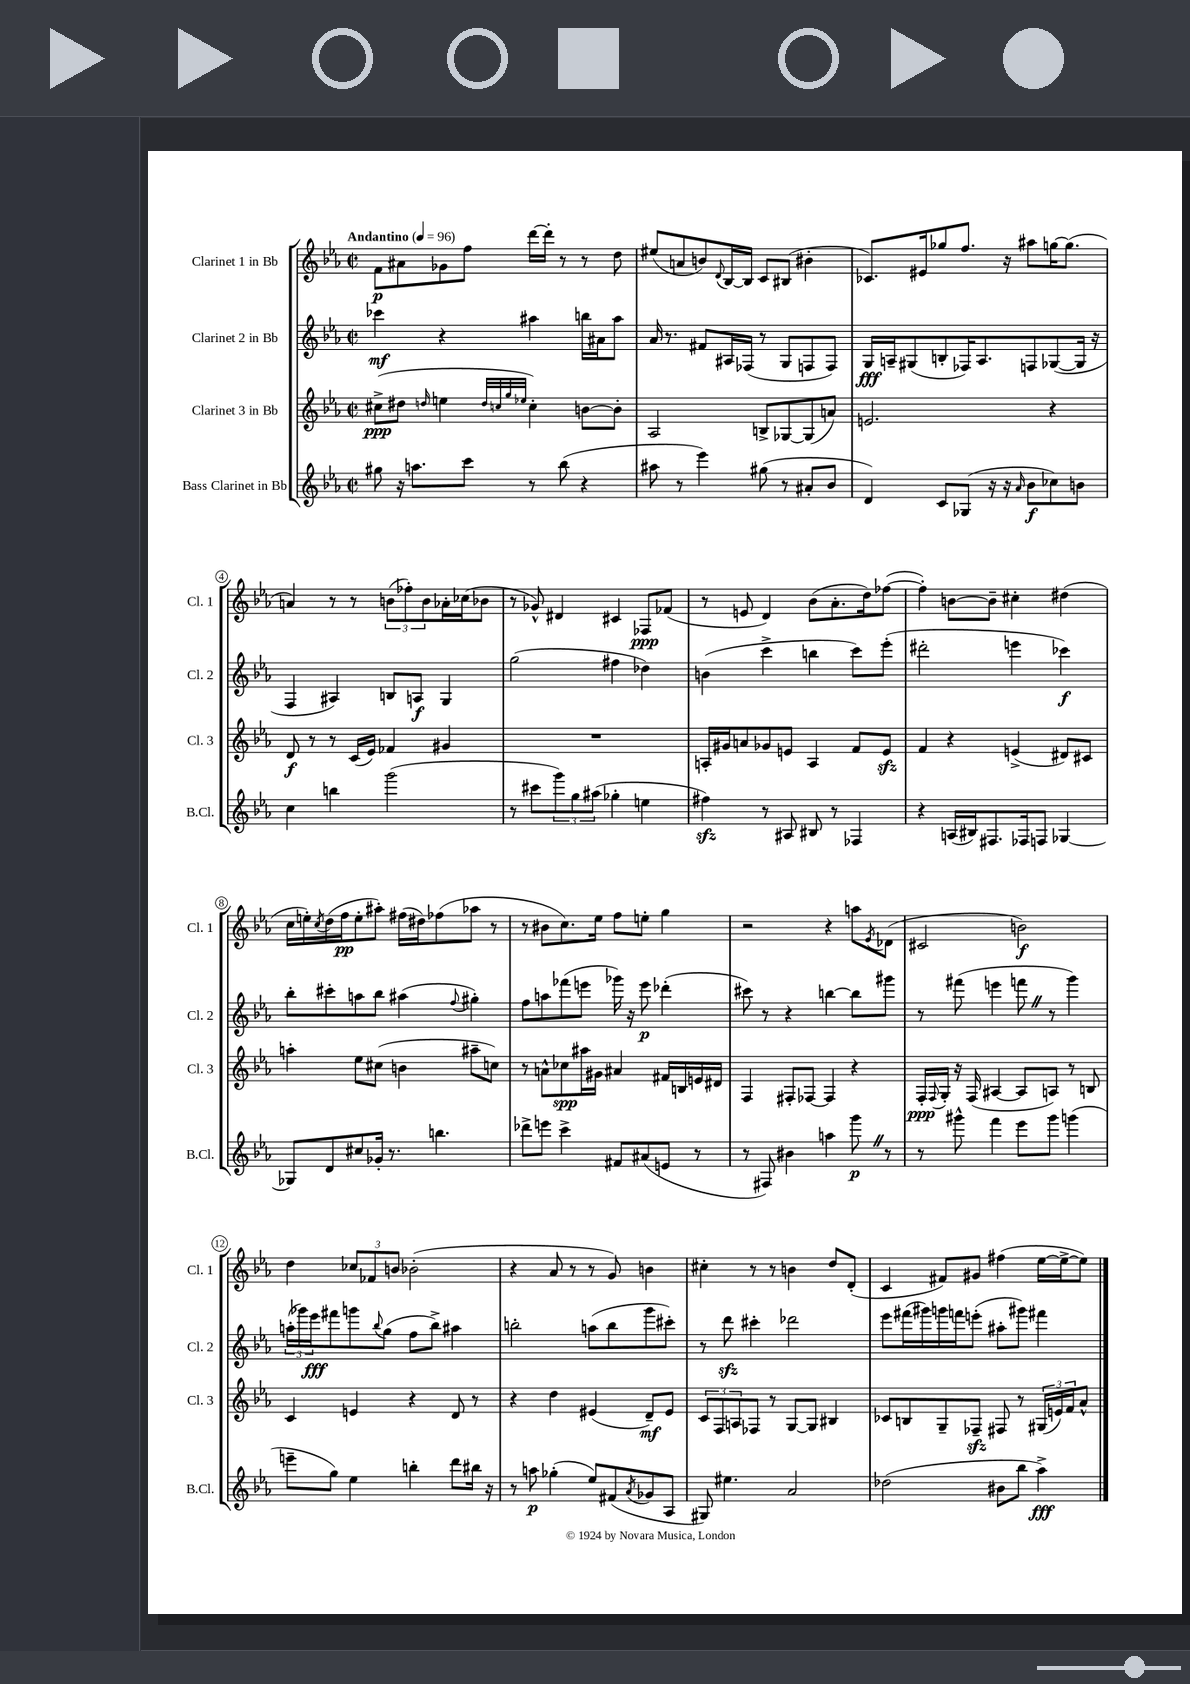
<<
\new StaffGroup <<
\new Staff = "s0" \with { instrumentName = "Clarinet 1 in Bb" shortInstrumentName = "Cl. 1" } {
    \clef treble \key ees \major \defaultTimeSignature \time 2/2 \tempo "Andantino" 4 = 96
    f'8\p ais'8 ges'8 f''8 d'''16~ d'''16-. r8 r8 d''8 |
    eis''8( a'8 b'8) \appoggiatura { d'8 } bes16~ bes16 c'8 bis8( bis'4-. |
    ces'8.) eis'16 ges''8 f''8. r16 ais''8 g''16~ g''8.( |
    a'4) r8 r8 \tuplet 3/2 { b'8( fes''8-.) b'8 } aes'16-. ces''16( bes'8 |
    r8 ges'8-^) dis'4 cis'4 fes8\ppp fes'8( |
    r8 e'8 d'4) bes'8( aes'8.-. d''16) fes''8~( |
    fes''4-.) b'8~ b'8-- cis''4-. dis''4( |
    c''16 e''16-.) \acciaccatura { c''8 } d''16( f''16\pp e''8-. ais''8-.) fis''16( dis''16) fes''8( aes''8 r8 |
    r8 bis'8 c''8.) ees''16 f''8 e''8-. g''4 |
    r2 r4 a''8 \acciaccatura { ees'8 } des'8( |
    cis'2 b'2\f) |
    d''4 \tuplet 3/2 { ces''8 fes'8 b'8 } bes'2-.( |
    r4 aes'8 r8 r8 g'8) b'4 |
    cis''4-. r8 r8 b'4 d''8 d'8-.( |
    c'4 fis'8) gis'8 fis''4( ees''16~ ees''16~-> ees''8) \bar "|." |
}
\new Staff = "s1" \with { instrumentName = "Clarinet 2 in Bb" shortInstrumentName = "Cl. 2" } {
    \clef treble \key ees \major \defaultTimeSignature \time 2/2
    ces'''4\mf r4 ais''4 b''16 ais'16 ais''8 |
    aes'16 r8. fis'8 ais16 fes16( r8 g8 f8 f8) |
    g16\fff a16-- gis8( b8-. fes16) a8. f8 ges8~( ges16 r16 |
    f4 ais4) b8 a8\f g4 |
    g''2( fis''4 des''4) |
    b'4( c'''4-> b''4 c'''8) ees'''8-.( |
    dis'''2-. e'''4 ces'''4\f) |
    bes''8-. cis'''8-. a''8 bes''8 ais''4( \appoggiatura { f''8 } gis''4-.) |
    f''8 a''8 fes'''8( e'''8 ges'''16) r16 e'''8\p des'''4-.( |
    cis'''8) r8 r4 b''4~ b''8 gis'''8 |
    r8 fis'''8( e'''4 f'''8 \once \override BreathingSign.text = \markup { \musicglyph "scripts.caesura.straight" } \breathe r8 g'''4) |
    \tuplet 3/2 { a''16-.( ges'''16) ees'''16\fff } fis'''8 g'''8 \appoggiatura { bes''8 } g''8( f''8 bes''8->) ais''4 |
    b''2-. a''8( b''8 g'''8 cis'''8-.) |
    r8 d'''8\sfz cis'''4-. des'''2 |
    ees'''8 fis'''16( gis'''16) g'''16 f'''16 e'''8-.( ais''8-. gis'''8) fis'''4 \bar "|." |
}
\new Staff = "s2" \with { instrumentName = "Clarinet 3 in Bb" shortInstrumentName = "Cl. 3" } {
    \clef treble \key ees \major \defaultTimeSignature \time 2/2
    cis''8->\ppp( dis''8 \grace { d''16 } e''4 \grace { d''32 c''32 g''32 ees''32 } c''4-.) b'8~ b'8-. |
    aes2 b8-> ges8~ ges8( a'8) |
    e'2. r4 |
    d'8\f r8 r8 c'16( ees'16) fes'4 gis'4 |
    R1 |
    a16-. gis'16 a'8 ges'8 e'8 a4 f'8 e'8\sfz |
    f'4 r4 e'4->( dis'8) cis'8 |
    a''4-. ees''8 cis''8( b'4 ais''8-- c''8) |
    r8 a'8-^ ces''8\spp ais''16 gis'16 ais'4 fis'16 b16 e'16 dis'16 |
    f4 fis8-. fes8~ fes4 r4 |
    f16-.\ppp \appoggiatura { f8 } g16-. r16 f16( ais4~ ais8 a8) r8 b8 |
    c'4 e'4 r4 d'8 r8 |
    r4 d''4 eis'4( d'8--\mf) eis'8 |
    \tuplet 3/2 { c'8 f8 a8 } fes8 r8 g8~ g8 bis4 |
    ces'8 b8 g8-- fes8--\sfz fis8 r8 \tuplet 3/2 { gis16( e'16) f'16 } aes'8-^ \bar "|." |
}
\new Staff = "s3" \with { instrumentName = "Bass Clarinet in Bb" shortInstrumentName = "B.Cl." } {
    \clef treble \key ees \major \defaultTimeSignature \time 2/2
    gis''8 r16 a''8. c'''8 r8 bes''8( r4 |
    ais''8 r8 ees'''4) gis''8( r8 ais'8-. bes'8 |
    d'4) c'8 ges8( r16 r16 \grace { aes'16 } bes'8\f ces''8) b'8 |
    c''4 b''4 g'''2( |
    r8 cis'''8 \tuplet 3/2 { g'''8) g''8 ais''8( } ges''4-. e''4 |
    fis''4\sfz) r8 ais8 bis8 r8 fes4 |
    r4 a16( bis16) fis8. fes16 f8 ges4~ |
    ges8 d'8 cis''8 ges'16-. r8. b''4. |
    des'''8-> e'''8 c'''4-> fis'8 ais'8( e'8 r8 |
    r8 fis8) bis'4 a''4 g'''8\p \once \override BreathingSign.text = \markup { \musicglyph "scripts.caesura.straight" } \breathe r8 |
    r8 gis'''8-^ f'''4 ees'''8 gis'''8 g'''4( |
    e'''8-- g''8) ees''4 b''4-. d'''8 bis''16 r16 |
    r8 a''8\p ges''4-.( ees''8) fis'8( \acciaccatura { aes'8 } ges'8 aes8 |
    gis8) eis''4. aes'2 |
    des''2( bis'8 bes''8 aes''4->\fff) \bar "|." |
}
>>
>>
\layout { \context { \Score \override BarNumber.stencil = #(make-stencil-circler 0.1 0.3 ly:text-interface::print) } }
